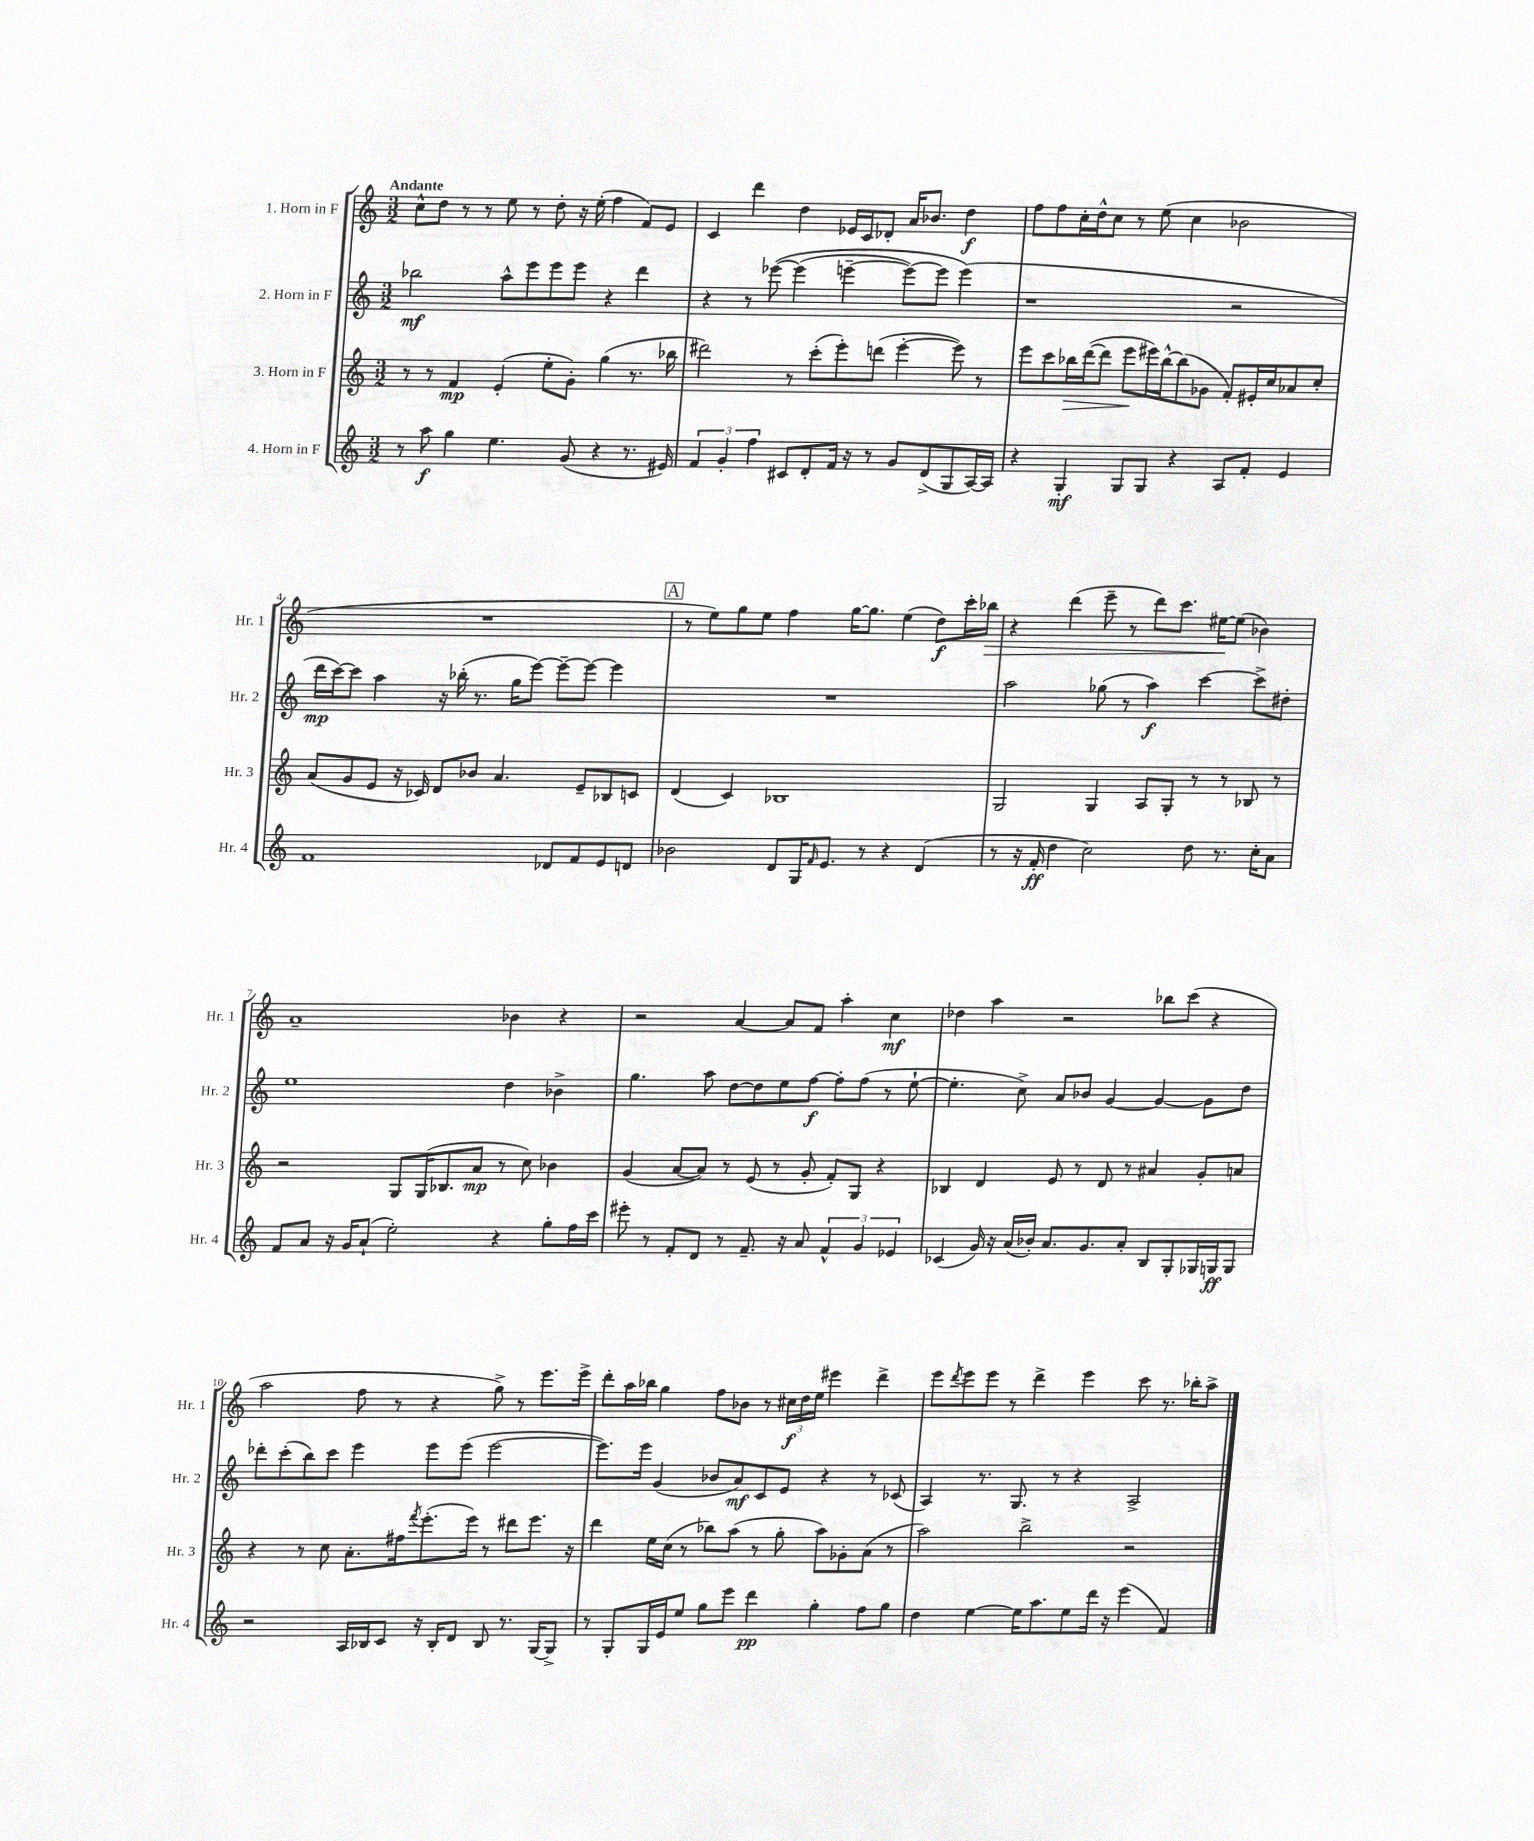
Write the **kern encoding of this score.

**kern	**kern	**kern	**kern
*staff4	*staff3	*staff2	*staff1
*clefG2	*clefG2	*clefG2	*clefG2
*k[]	*k[]	*k[]	*k[]
*M3/2	*M3/2	*M3/2	*M3/2
8r	8r	2bb-	8cc^^
8aa	8r	.	8dd
4gg	4f	.	8r
.	.	.	8r
4.ee	(4e'	8aa^^	8ee
.	.	8eee	8r
.	8ee'	8eee	8dd'
(8g	8g')	8eee	16r
.	.	.	(16ee'
4r	(4gg	4r	4ff
8.r	8.r	4ddd	8f)
.	.	.	8e
16e#)	16bb-	.	.
=	=	=	=
6f	2ddd#)	4r	4c
6g'	.	.	.
.	.	8r	4ddd
6ff	.	.	.
.	.	&([8eee-	.
8c#	8r	(4eee-]	4dd
8d'	(8ccc'	.	.
16f	8eee')	[4eee~	16e-
16r	.	.	16c
8r	(8ddd	.	8d-'
8g	[4eee'	8eee_)	16a
.	.	.	8.b-
(8d^	.	8eee]	.
8G	8eee])	(4eee&)	4dd
[16A)	8r	.	.
16A]	.	.	.
=	=	=	=
4r	8eee	1r	8ff
.	8ccc	.	8ff
4G'	16bb-	.	16cc'
.	([16ddd	.	16dd^^
.	8ddd]	.	8cc
8G	8eee	.	8r
8G	16eee#)	.	(8ee
.	[16bb-^^	.	.
4r	(8bb-]	.	4cc
.	8g-	.	.
8A	8f')	2r	2b-
8f'	16e#'	.	.
.	16cc	.	.
4e	8a-	.	.
.	8cc'	.	.
=	=	=	=
1f	(8a	16ddd	1.r
.	.	[16ccc)	.
.	8g	8ccc]	.
.	8e	4aa	.
.	16r	.	.
.	16c-)	.	.
.	8d	16r	.
.	.	(16bb-'	.
.	8b-	8.r	.
.	4.a	.	.
.	.	16gg	.
.	.	[8eee)	.
8d-	.	8eee~_	.
8f	8e~	8eee_	.
8e	8B-	4eee]	.
8d	8c	.	.
=	=	=	=
2b-	(4d	1.r	8r
.	.	.	8ee)
.	4c)	.	8gg
.	.	.	8ee
8d	1B-	.	4ff
16G	.	.	.
16qqf	.	.	.
8.e	.	.	.
.	.	.	[16gg
.	.	.	8.gg]
8r	.	.	.
4r	.	.	(4ee
(4d	.	.	8dd)
.	.	.	16ccc'
.	.	.	16bb-
=	=	=	=
8r	2G	2aa	4r
16r	.	.	.
16f'	.	.	.
4dd	.	.	(4ddd
2cc)	4G	(8gg-	8eee~
.	.	8r	8r
.	8A	4aa)	8ddd)
.	8G'	.	8.ccc
8dd	8r	[4ccc	.
.	.	.	[16ee#
8.r	8r	.	(8ee#]
.	8B-	8ccc^]	4b-)
16cc'	.	.	.
8a	8r	8dd#'	.
=	=	=	=
8f	2r	1ee	1a~
8a	.	.	.
16r	.	.	.
16g	.	.	.
(8a`	.	.	.
2ee')	8G	.	.
.	(16G	.	.
.	8.B-	.	.
.	8a	.	.
4r	8r	4dd	4b-
.	8cc)	.	.
8gg'	4b-	4b-^	4r
16ff	.	.	.
16ccc	.	.	.
=	=	=	=
8eee#'	(4g	4.gg	2r
8r	.	.	.
8f'	[8a	.	.
8d	8a])	8aa	.
8r	8r	[8dd	[4a
8.f~	(8e	8dd]	.
.	8r	8ee	8a]
16r	.	.	.
8a	8g'	[8ff	8f
6f^^	8f')	8ff']	4aa'
.	8G	(8ff	.
6g	.	.	.
.	4r	8r	4cc
6e-	.	.	.
.	.	[8ee`	.
=	=	=	=
(4c-	4B-	4.ee']	4dd-
16g)	4d	.	4aa
16r	.	.	.
(16a	.	8cc^)	.
16b-')	.	.	.
8.a	8e	8a	2r
.	8r	8b-	.
8.g	.	.	.
.	8d	[4g	.
8a'	8r	.	.
8B	4a#	4g_	8bb-
8G'	.	.	(8ccc
16G-	8g'	8g]	4r
16G	.	.	.
8G	8a	8dd	.
=	=	=	=
2r	4r	8ddd-'	2aa
.	.	(8ccc'	.
.	8r	8bb)	.
.	8cc	8ccc	.
16A	8.a'	4eee	8ff
16B-	.	.	.
8c	.	.	8r
.	16ff#	.	.
.	8qfff	.	.
16r	(8.eee'	8eee	4r
16B-'	.	.	.
8d	.	(8eee	.
.	16eee)	.	.
8B-	8r	[2eee	8gg^)
8.r	8ddd#	.	8r
.	8.eee	.	8.eee
[16G	.	.	.
8G^]	.	.	.
.	16r	.	16eee^
=	=	=	=
8r	4ddd	8.eee])	8ddd'
8G'	.	.	16aa
.	.	16eee	16bb-
16G	16ee	(4g	4gg
16e	(16cc	.	.
8ee	8r	.	.
8gg	8bb-)	8b-	8ff
8eee	(8aa	8a)	8b-
4ddd	8r	8c	8r
.	8gg'	8e	24cc#
.	.	.	24dd
.	.	.	24ee
4gg'	8aa)	4r	4eee#
.	8g-'	.	.
8ff	(8a	8r	4ddd^
8gg	8r	(8c-	.
=	=	=	=
4dd	2aa)	4A)	8eee
.	.	.	8qddd
.	.	.	8eee
[4ee	.	8.r	8eee
.	.	.	8r
.	.	8.G	.
16ee]	2bb^	.	4ddd^
8.aa	.	.	.
.	.	8r	.
8ee	.	4r	4eee
16ddd	.	.	.
16r	.	.	.
(4eee	2r	2A^	8ccc
.	.	.	8.r
4f)	.	.	.
.	.	.	16bb-'
.	.	.	8aa^
==	==	==	==
*-	*-	*-	*-
